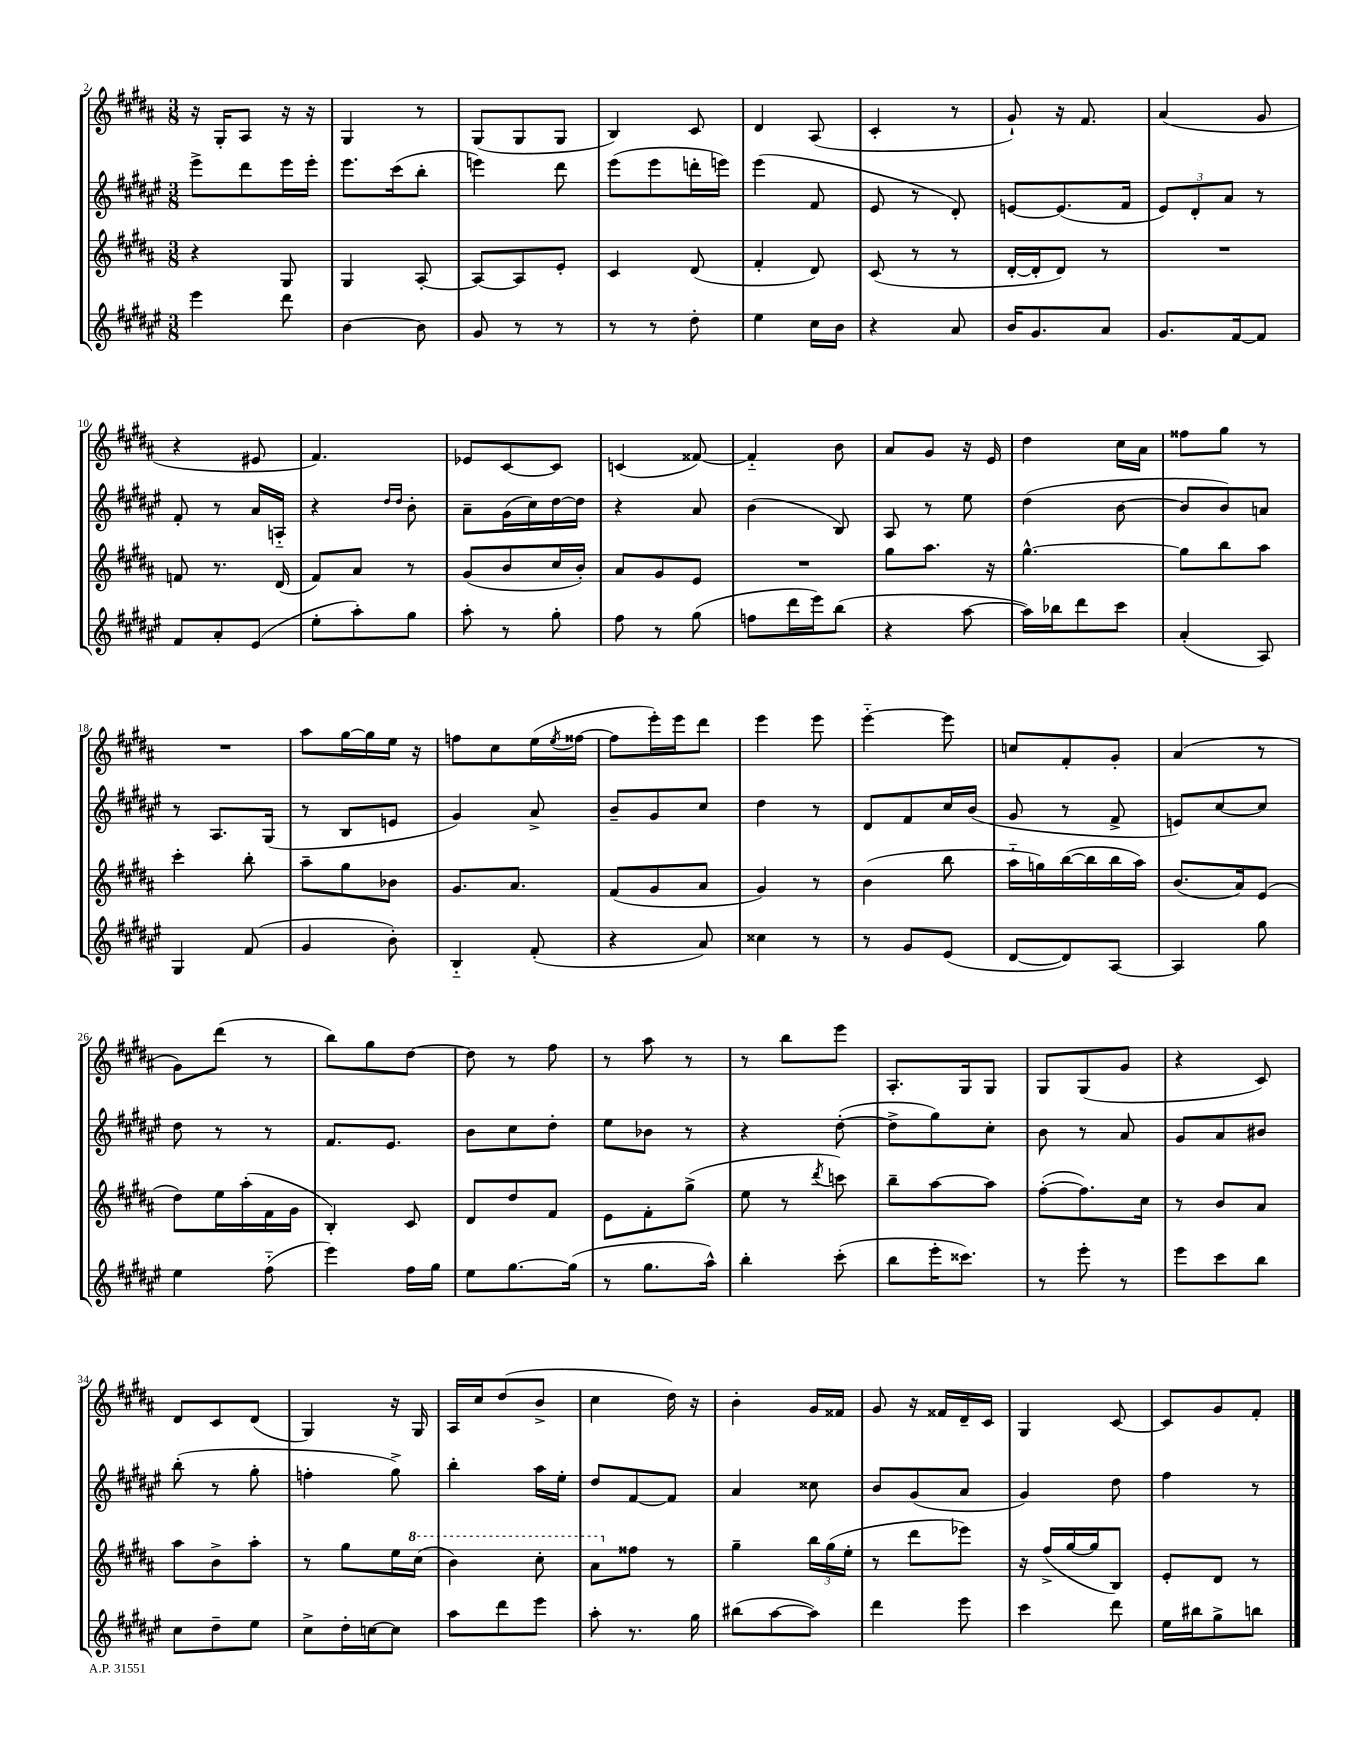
<<
\new StaffGroup <<
\new Staff = "s0" {
    \clef treble \key b \major \numericTimeSignature \time 3/8
    r16 gis16-. ais8 r16 r16 |
    gis4 r8 |
    gis8( gis8 gis8 |
    b4) cis'8 |
    dis'4 ais8( |
    cis'4-. r8 |
    gis'8-!) r16 fis'8. |
    ais'4( gis'8 |
    r4 eis'8 |
    fis'4.) |
    ees'8 cis'8~ cis'8 |
    c'4( fisis'8~) |
    fisis'4-_ b'8 |
    ais'8 gis'8 r16 e'16 |
    dis''4 cis''16 ais'16 |
    fisis''8 gis''8 r8 |
    R4. |
    ais''8 gis''16~ gis''16 e''16 r16 |
    f''8 cis''8 e''16( \acciaccatura { e''8 } fisis''16~ |
    fisis''8 e'''16-.) e'''16 dis'''8 |
    e'''4 e'''8 |
    e'''4~-_ e'''8 |
    c''8 fis'8-. gis'8-. |
    ais'4( r8 |
    gis'8) dis'''8( r8 |
    b''8) gis''8 dis''8~ |
    dis''8 r8 fis''8 |
    r8 ais''8 r8 |
    r8 b''8 e'''8 |
    ais8.-. gis16 gis8 |
    gis8 gis8( gis'8 |
    r4 cis'8) |
    dis'8 cis'8 dis'8( |
    gis4) r16 gis16 |
    ais16 cis''16 dis''8( b'8-> |
    cis''4 dis''16) r16 |
    b'4-. gis'16 fisis'16 |
    gis'8 r16 fisis'16 dis'16-- cis'16 |
    gis4 cis'8~ |
    cis'8 gis'8 fis'8-. \bar "|." |
}
\new Staff = "s1" {
    \clef treble \key fis \major \numericTimeSignature \time 3/8
    eis'''8-> dis'''8 eis'''16 eis'''16-. |
    eis'''8. cis'''16( b''8-. |
    e'''4) dis'''8 |
    eis'''8( eis'''8 d'''16-. e'''16) |
    eis'''4( fis'8 |
    eis'8 r8 dis'8-.) |
    e'8~ e'8.( fis'16 |
    \tuplet 3/2 { eis'8) dis'8-. ais'8 } r8 |
    fis'8-. r8 ais'16 a16-_ |
    r4 \grace { dis''16 dis''16 } b'8-. |
    ais'8-- gis'16( cis''16) dis''16~ dis''16 |
    r4 ais'8 |
    b'4( b8) |
    ais8 r8 eis''8 |
    dis''4( b'8~ |
    b'8 b'8) a'8 |
    r8 ais8. gis16( |
    r8 b8 e'8 |
    gis'4) ais'8-> |
    b'8-- gis'8 cis''8 |
    dis''4 r8 |
    dis'8 fis'8 cis''16 b'16( |
    gis'8 r8 fis'8-> |
    e'8) cis''8~ cis''8 |
    dis''8 r8 r8 |
    fis'8. eis'8. |
    b'8 cis''8 dis''8-. |
    eis''8 bes'8 r8 |
    r4 dis''8~-.( |
    dis''8-> gis''8) cis''8-. |
    b'8 r8 ais'8 |
    gis'8 ais'8 bis'8 |
    b''8-.( r8 gis''8-. |
    f''4-. gis''8->) |
    b''4-. ais''16 eis''16-. |
    dis''8 fis'8~ fis'8 |
    ais'4 cisis''8 |
    b'8 gis'8( ais'8 |
    gis'4) dis''8 |
    fis''4 r8 \bar "|." |
}
\new Staff = "s2" {
    \clef treble \key b \major \numericTimeSignature \time 3/8
    r4 gis8 |
    gis4 ais8~-. |
    ais8~ ais8 e'8-. |
    cis'4 dis'8( |
    fis'4-. dis'8) |
    cis'8( r8 r8 |
    dis'16~-. dis'16-. dis'8) r8 |
    R4. |
    f'8 r8. dis'16( |
    fis'8) ais'8 r8 |
    gis'8( b'8 cis''16 b'16-.) |
    ais'8 gis'8 e'8 |
    R4. |
    gis''8 ais''8. r16 |
    gis''4.~-^ |
    gis''8 b''8 ais''8 |
    cis'''4-. b''8-. |
    ais''8-- gis''8 bes'8 |
    gis'8. ais'8. |
    fis'8( gis'8 ais'8 |
    gis'4) r8 |
    b'4( b''8 |
    ais''16-_ g''16) b''16~( b''16 b''16 ais''16) |
    b'8.( ais'16) e'8( |
    dis''8) e''16 ais''16-.( fis'16 gis'16 |
    b4-.) cis'8 |
    dis'8 dis''8 fis'8 |
    e'8 fis'8-. gis''8->( |
    e''8 r8 \acciaccatura { dis'''8 } c'''8) |
    b''8-- ais''8~ ais''8 |
    fis''8~-.( fis''8.) cis''16 |
    r8 b'8 ais'8 |
    ais''8 b'8-> ais''8-. |
    r8 gis''8 e''16 \ottava #1 cis'''16( |
    b''4) cis'''8-. |
    ais''8 \ottava #0 fisis''8 r8 |
    gis''4-- \tuplet 3/2 { b''16 gis''16( e''16-. } |
    r8 dis'''8 ees'''8) |
    r16 fis''16->( gis''16~ gis''16 b8) |
    e'8-. dis'8 r8 \bar "|." |
}
\new Staff = "s3" {
    \clef treble \key fis \major \numericTimeSignature \time 3/8
    eis'''4 dis'''8 |
    b'4~ b'8 |
    gis'8 r8 r8 |
    r8 r8 dis''8-. |
    eis''4 cis''16 b'16 |
    r4 ais'8 |
    b'16 gis'8. ais'8 |
    gis'8. fis'16~ fis'8 |
    fis'8 ais'8-. eis'8( |
    eis''8-. ais''8-.) gis''8 |
    ais''8-. r8 gis''8-. |
    fis''8 r8 gis''8( |
    f''8 dis'''16 eis'''16) b''8( |
    r4 ais''8~ |
    ais''16) bes''16 dis'''8 cis'''8 |
    ais'4-.( ais8) |
    gis4 fis'8( |
    gis'4 b'8-.) |
    b4-_ fis'8-.( |
    r4 ais'8) |
    cisis''4 r8 |
    r8 gis'8 eis'8( |
    dis'8~ dis'8) ais8~ |
    ais4 gis''8 |
    eis''4 fis''8-_( |
    eis'''4) fis''16 gis''16 |
    eis''8 gis''8.~ gis''16( |
    r8 gis''8. ais''16-^) |
    b''4-. cis'''8-.( |
    b''8 eis'''16-. cisis'''8.) |
    r8 eis'''8-. r8 |
    eis'''8 cis'''8 b''8 |
    cis''8 dis''8-- eis''8 |
    cis''8-> dis''16-. c''16~ c''8 |
    ais''8 dis'''8 eis'''8 |
    ais''8-. r8. gis''16 |
    bis''8( ais''8~ ais''8) |
    dis'''4 eis'''8 |
    cis'''4 dis'''8 |
    eis''16 bis''16 gis''8-> b''8 \bar "|." |
}
>>
>>
\layout { \context { \Score currentBarNumber = #2 } }
